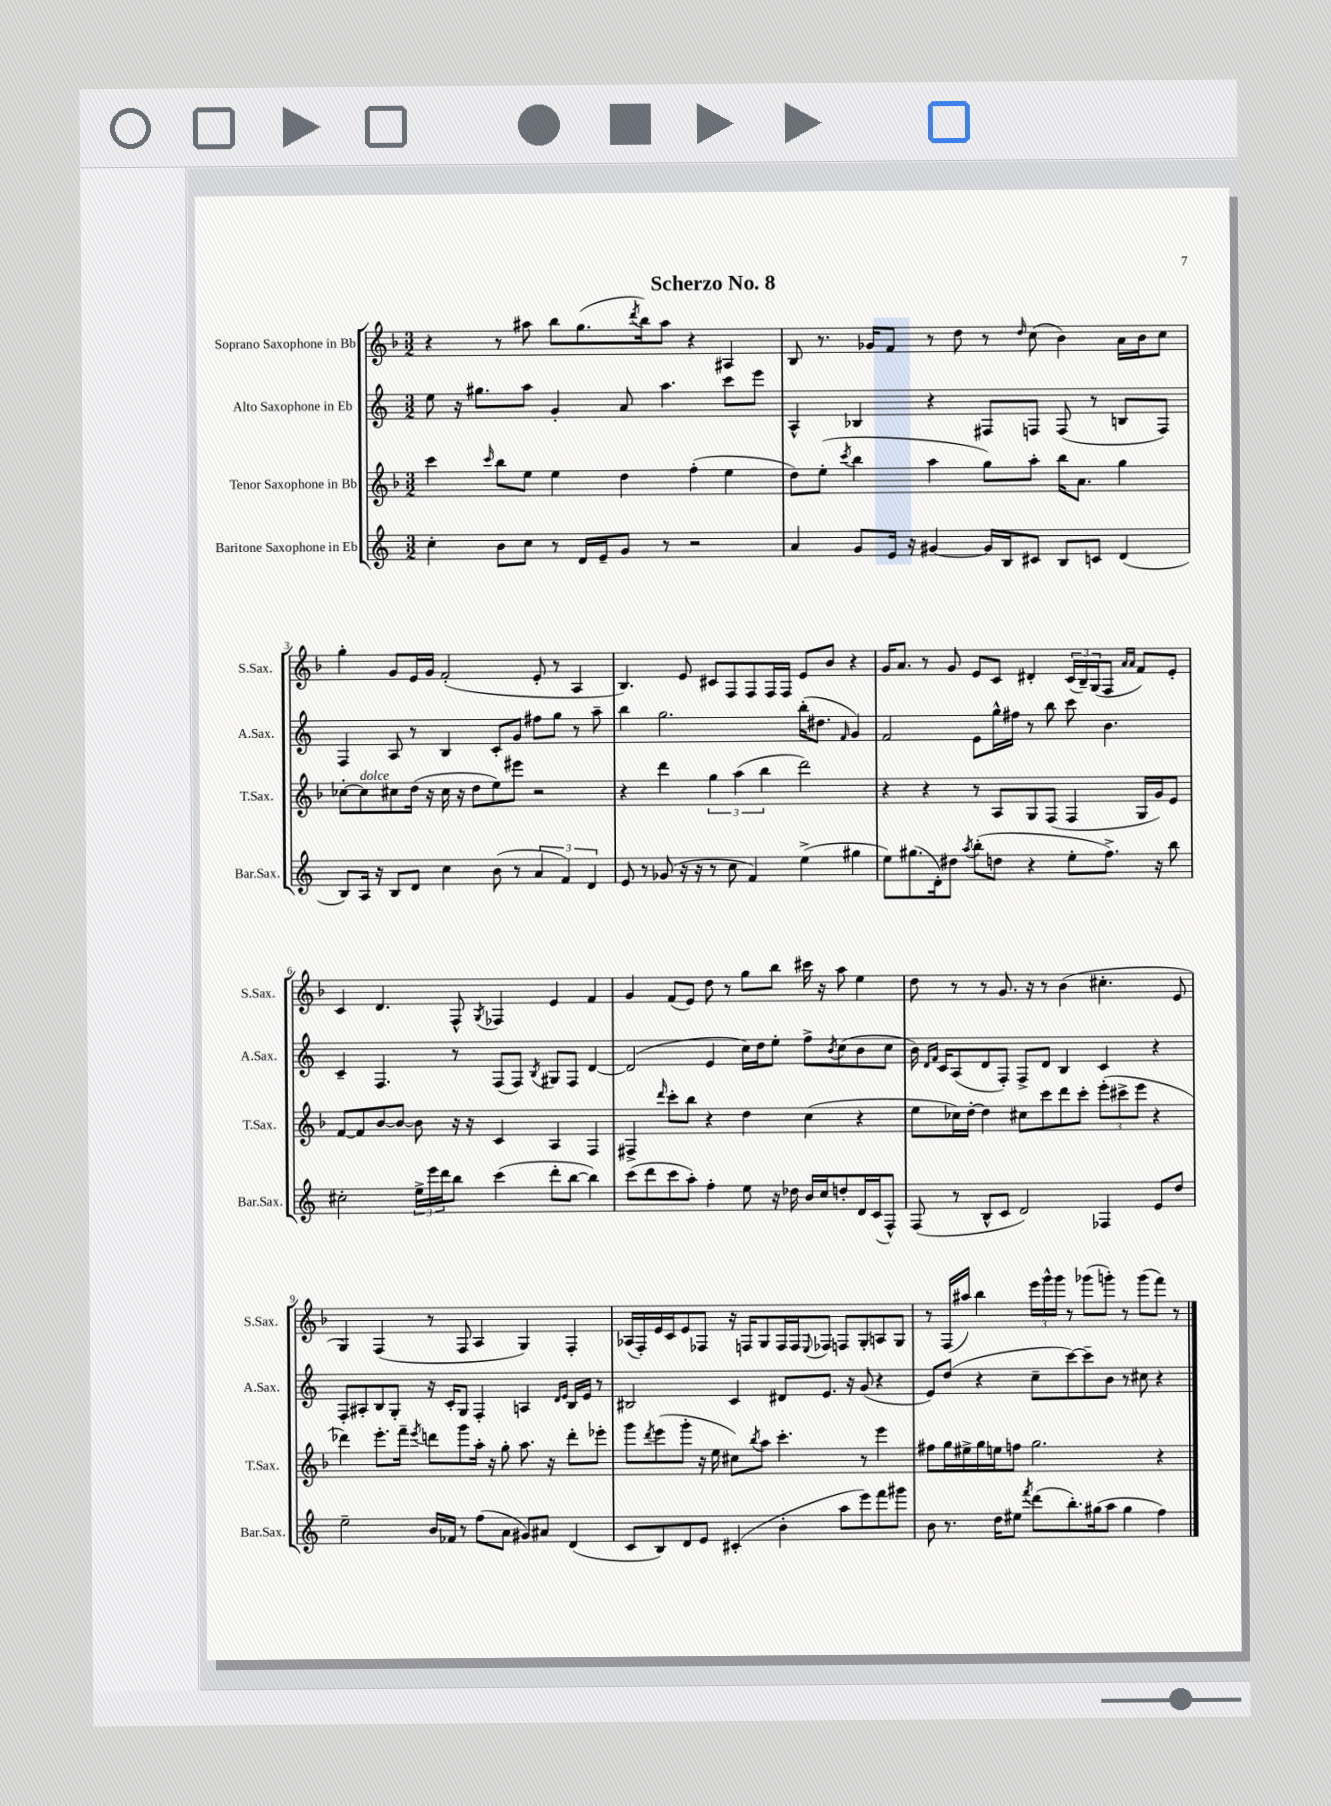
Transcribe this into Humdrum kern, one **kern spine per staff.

**kern	**kern	**kern	**kern
*staff4	*staff3	*staff2	*staff1
*clefG2	*clefG2	*clefG2	*clefG2
*k[]	*k[b-]	*k[]	*k[b-]
*M3/2	*M3/2	*M3/2	*M3/2
4cc'\	4ccc\	8ee\	4r
.	.	16r	.
.	.	8.gg#\L	.
.	16qqccc/	.	.
8b\L	8bb-\L	.	8r
8cc\J	8ee\J	8aa\J	8aa#\
8r	4ee\	4g'/	8bb-\L
16d/LL	.	.	(8.gg\
16e~/J	.	.	.
8g/J	4dd\	8a/	.
.	.	.	8qddd/
.	.	.	16bb-\k)
8r	.	4.aa\	8aa#\J
2r	(4ff'\	.	4r
.	4ee\	8ccc\L	4A#/
.	.	8eee\J	.
=	=	=	=
4a/	8dd\L)	4A^^/	8B-/
.	(8ee'\J	.	8.r
.	8qccc/	.	.
8g/L	4bb-\	4B-/	.
.	.	.	16g-/LK
16e/Jk	.	.	8f/J
16r	.	.	.
[4g#/	4aa\	4r	8r
.	.	.	8dd\
16g#/]LL	8gg\L)	8F#/L	8r
16B/J	.	.	.
.	.	.	16qqdd/
8c#/J	8aa'\J	8F/J	(8cc\
8B/L	16bb-\LK	(8F/	4b-\)
.	8.a\J	.	.
8c/J	.	8r	.
(4d/	4gg\	8B/L	16a\LL
.	.	.	16b-\J
.	.	8F/J)	8cc\J
=	=	=	=
8B/L)	[8cc-'\L	4F/	4gg'\
16A/Jk	8cc-\]	.	.
16r	.	.	.
8B/L	8cc#\	8A/	8g/L
8d/J	(16dd\Jk	8r	16e/L
.	16r	.	16g/JJ
4cc\	16cc#\	4B/	(2f'/
.	16r	.	.
.	8dd\L	.	.
(8b\	8ee\)	8c'/L	.
8r	8eee#\J	8g/J	.
6a/	2r	8ff#\L	8e'/
.	.	8gg\J	8r
6f/)	.	.	.
.	.	8r	4A/
6d/	.	.	.
.	.	8aa~\	.
=	=	=	=
8e/	4r	4bb\	4.B-/)
8r	.	.	.
(8g-/	4ddd\	2.gg\	.
16r	.	.	8e/
16r	.	.	.
8r	6gg\	.	8c#/L
8cc\	.	.	8F/
.	(6aa\	.	.
4f/)	.	.	8F/
.	6bb-\	.	.
.	.	.	16F/L
.	.	.	16F/JJ
(4ee^\	2ddd\)	(16bb'\LK	8e/L
.	.	8.dd#\J	.
.	.	.	8b-/J
.	.	16qqf/	.
4gg#\	.	4g/)	4r
=	=	=	=
8ee\L)	4r	2f/	16g/LK
.	.	.	8.a/J
(8.gg#\	.	.	.
.	4r	.	8r
16d'\k)	.	.	.
8dd#\J	.	.	8g/
8qaa/	.	.	.
(8bb'\L	8r	8e\L	8e/L
8dd\J	8A/L	16gg^^\L	8c/J
.	.	16ff#\JJ	.
4r	8G/	8r	4d#'/
.	(8F/J	8bb\	.
8ee'\L	4F/	8ccc\	(24c/LL
.	.	.	24B-~/)
.	.	.	(24G/J
8.ff^\J)	.	4.b\	8F/J
.	.	.	16qqa/LL
.	.	.	16qqa/JJ
.	16G/LL	.	8f/L)
16r	16g/J)	.	.
8bb\	8e/J	.	8e'/J
=	=	=	=
2cc#'\	[8f/L	4c~/	4c/
.	8f/]	.	.
.	[8b-/	4.F/	4.d/
.	8b-/_J	.	.
24ee^\LL	8b-\]	.	.
24eee\	.	.	.
24ddd\J	.	.	.
8bb\J	16r	8r	8F^^/
.	16r	.	.
.	.	.	8qG/
(4ccc\	4c/	(8F/L	4F-/
.	.	8F/J)	.
.	.	8qB/	.
8ddd'\L	4A/	8G#/L	4e/
[8bb\J	.	8F/J	.
4bb\])	4F/	[4d/	4f/
=	=	=	=
(8ccc\L	4F#^/	(2d/]	4g/
8ddd\	.	.	.
.	16qqddd/	.	.
8ccc\	8ccc'\L	.	(8f/L
8aa'\J)	8bb-\J	.	8e/J)
4ff'\	4r	4e/	8dd\
.	.	.	8r
8ee\	4dd\	16cc\LL)	8gg\L
.	.	16dd\J	.
16r	.	8ee'\J	8bb-\J
16dd-\	.	.	.
16b/LL	(4cc\	8ff^\L	16ccc#\
16cc/J	.	.	16r
.	.	8qb/	.
8dd'/	.	(8cc\	8aa\
16d/L	4r	8b\	4ee\
(16c/J	.	.	.
8F^^/J)	.	8cc\J	.
=	=	=	=
(8F/	8ee\L	16b\)	8dd\
.	.	16qqd/LL	.
.	.	16qqf/JJ	.
.	.	16c/LK	.
8r	16cc-\L)	(8A/	8r
.	[16dd'\JJ	.	.
8B^^/L	4dd\]	8d/	8r
8c/J	.	8F'/J)	8.g/
2d/)	8cc#\L	8F^/L	.
.	.	.	16r
.	8ccc\	8d/J	8r
.	8ddd\	4B/	(4b-\
.	8ccc'\J	.	.
4F-/	(12eee'\L	4c/	4.cc#'\
.	12ccc#^\	.	.
.	12eee\J	.	.
8e/L	4r	4r	.
8dd/J	.	.	8e/
=	=	=	=
2ee~\	4ddd-\)	8F'/L	4G/)
.	.	8A#'/	.
.	8.eee'\L	8B/	(4F/
.	.	8G'/J	.
.	16fff~\Jk	.	.
.	8qeee/	.	.
16b/LL	8ddd\L	16r	8r
16f-/JJ	.	16c'/LK	.
8r	8ggg\	8G/J	8F/
(8ff\L	16aa'\Jk	4F'/	4A/
.	16r	.	.
8a\J	8gg'\	.	.
8g#/L)	8.aa\	4A/	4G/)
8a#/J	.	.	.
.	16r	.	.
.	.	16qqd/LL	.
.	.	16qqe/JJ	.
(4d/	8ddd'\L	16B/LL	4F'/
.	.	16e/JJ	.
.	8eee-'\J	8r	.
=	=	=	=
8c/L	8ggg\L	2B#/	(16A-/LL
.	.	.	16F'/)
.	8qddd/	.	.
8B/)	(8eee\	.	16e/
.	.	.	16c/J
8d/	8ggg'\J	.	8e/
8e/J	16r	.	8F-/J
.	16ee\	.	.
(4c#'/	8cc#\L)	4c/	16r
.	.	.	16F/LK
.	8qbb-/	.	.
.	8aa\J	.	8G/
4b'\	4.ccc'\	8d#/L	16F/L
.	.	.	16F/J
.	.	.	8qqE/
.	.	8.e/J	8F-/J
8aa\L	.	.	8F/L
.	.	16r	.
8eee\)	8r	(8g/	8G'/
8fff\	4eee\	4r	8A/
8ggg#\J	.	.	8G/J
=	=	=	=
8b\	8ff#\L	8e/L)	8r
8.r	16gg\L	(8dd/J	(16F/LL
.	16ee#^\	.	16aa#/JJ)
.	16gg\	4r	4bb-\
16dd\LK	16ee\J	.	.
8ee#\J	8ff\J	.	.
8qfff/	.	.	.
(8ddd\L	2.gg\	8cc~\L	24eee\LL
.	.	.	24ggg^^\
.	.	.	24ggg\JJ
8.bb'\)	.	[8ccc\)	8r
.	.	8ccc~\]	(8ggg-\L
(16gg#\k	.	.	.
8aa\J	.	8b\J	8ggg'\J)
4gg#\	.	8r	8r
.	.	8cc#\	(8ggg\L
4ff\)	4r	4r	8fff\J)
.	.	.	8r
==	==	==	==
*-	*-	*-	*-
